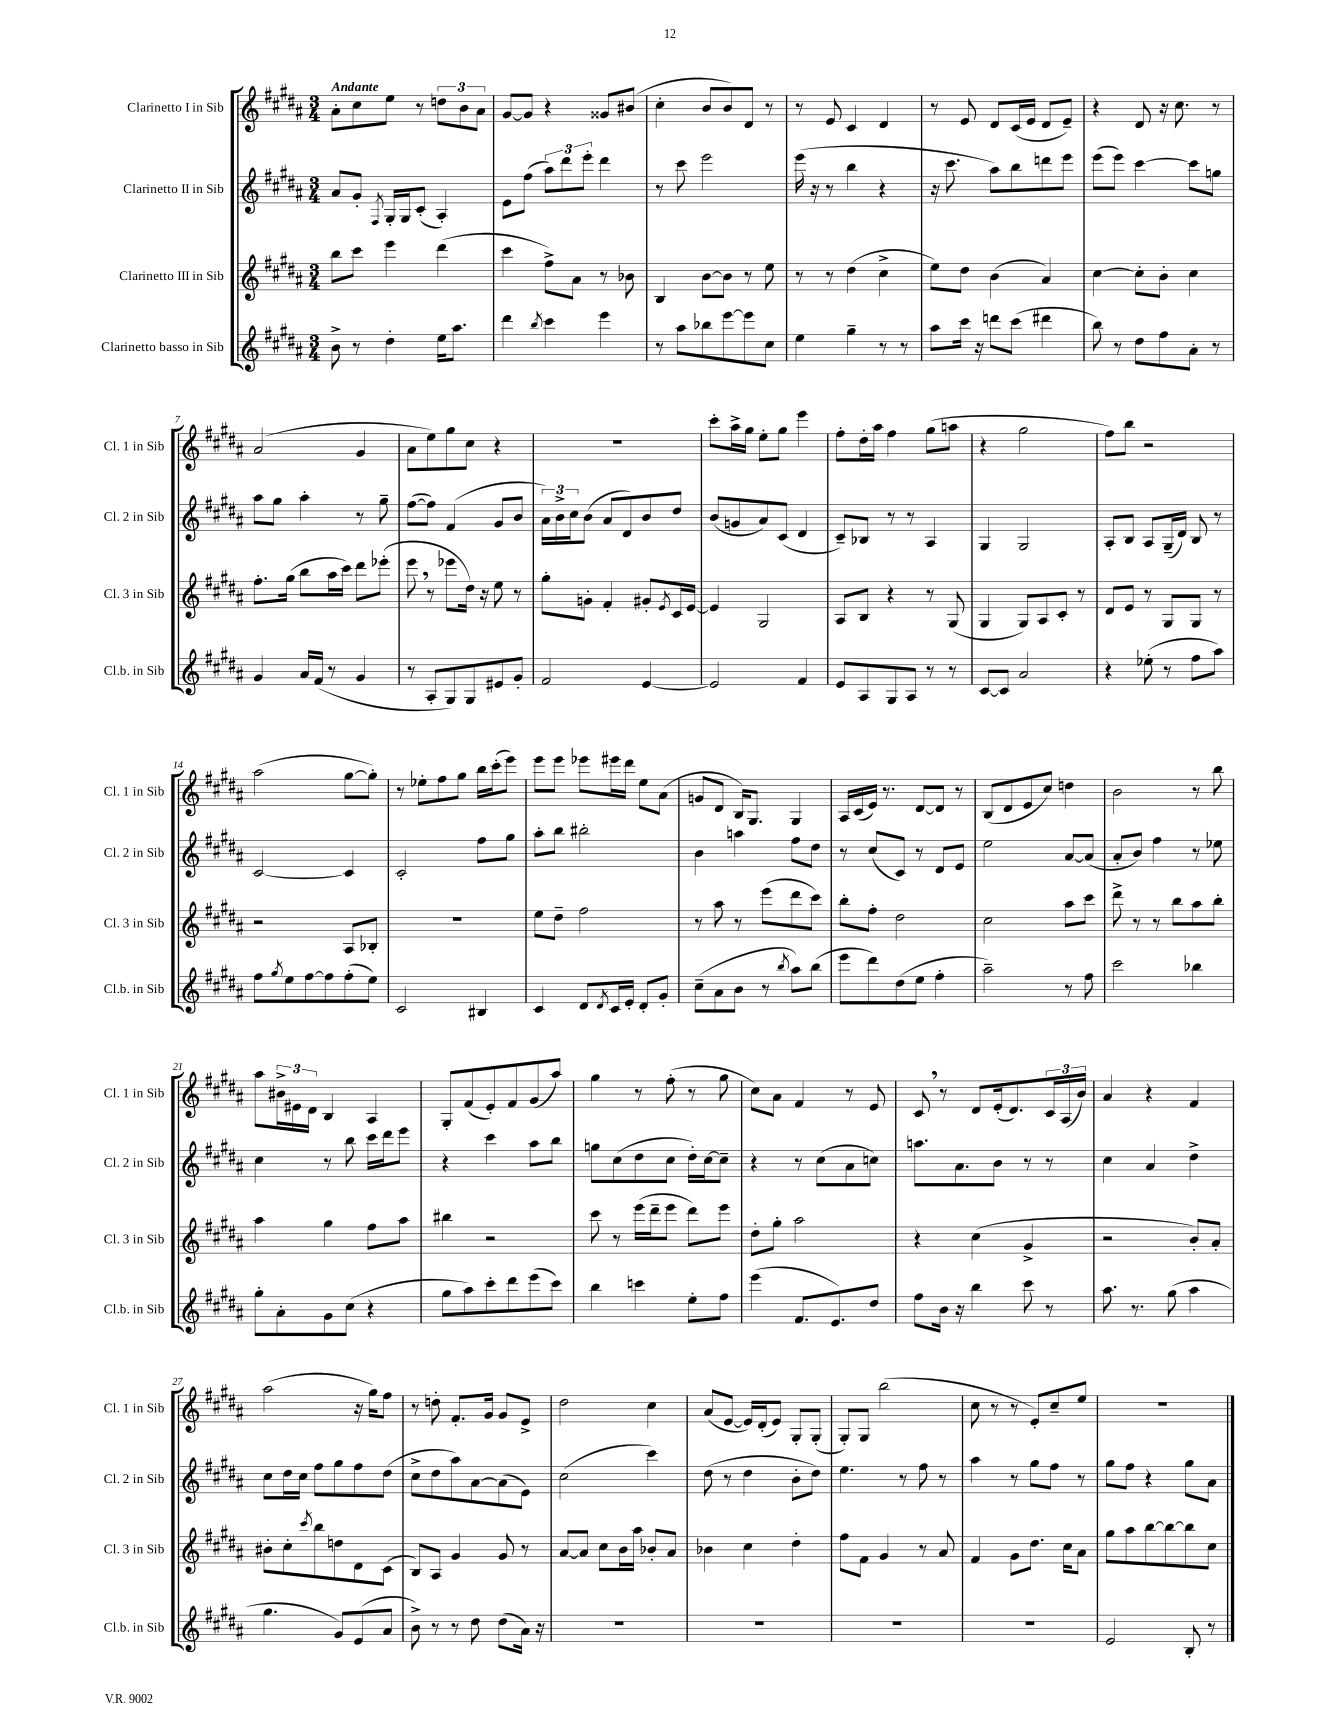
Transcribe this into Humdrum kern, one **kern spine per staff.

**kern	**kern	**kern	**kern
*part4	*part3	*part2	*part1
*staff4	*staff3	*staff2	*staff1
*I"Clarinetto basso in Sib	*I"Clarinetto III in Sib	*I"Clarinetto II in Sib	*I"Clarinetto I in Sib
*I'Cl.b. in Sib	*I'Cl. 3 in Sib	*I'Cl. 2 in Sib	*I'Cl. 1 in Sib
*clefG2	*clefG2	*clefG2	*clefG2
*k[f#c#g#d#a#]	*k[f#c#g#d#a#]	*k[f#c#g#d#a#]	*k[f#c#g#d#a#]
*M3/4	*M3/4	*M3/4	*M3/4
=1	=1	=1	=1
!	!	!	!LO:TX:a:B:t=Andante
8b^\	8bb\L	8a#/L	8a#'\L
8r	8ccc#\J	8g#'/J	8cc#\
.	.	8qF#/	.
4dd#'\	4eee\	16G#'/LL	8ee\J
.	.	16G#/J	.
.	.	(8c#'/J	8r
16ee\KL	(4ddd#\	4A#'/)	12ddn\L
8.aa#\J	.	.	.
.	.	.	12b\
.	.	.	12a#\J
=2	=2	=2	=2
4ddd#\	4ccc#\	8e\L	[8g#/L
.	.	(8ff#\J	8g#/J]
8qbb/	.	.	.
4ccc#\	8ff#^\L)	12aa#\L)	4r
.	.	12ddd#\	.
.	8a#\J	.	.
.	.	12eee'\J	.
4eee\	8r	4ddd#\	8g##X/L
.	8b-X\	.	(8b#X/J
=3	=3	=3	=3
8r	4B/	8r	4cc#'\
8aa#\L	.	8ccc#\	.
8bb-X\	[8b\L	2eee\	8b/L
[8eee\	8b\J]	.	8b/)
8eee\]	8r	.	8d#/J
8cc#\J	8ee\	.	8r
=4	=4	=4	=4
4ee\	8r	(16eee\	8r
.	.	16r	.
.	8r	8r	8e/
4gg#~\	(4dd#\	4bb\	4c#/
8r	4cc#^\	4r	4d#/
8r	.	.	.
=5	=5	=5	=5
8aa#\L	8ee\L)	16r	8r
.	.	8.ccc#\	.
16ccc#\Jk	8dd#\J	.	8e/
16r	.	.	.
8dddn\L	(4b\	8aa#\L)	8d#/L
(8ccc#\J	.	8bb\	(16c#/L
.	.	.	16e/JJ
4ddd#X\	4a#/)	8dddn\	8d#/L
.	.	8eee\J	8e~/J)
=6	=6	=6	=6
8bb\)	[4cc#\	(8eee\L	4r
8r	.	8eee\J)	.
8dd#\L	8cc#'\L]	[4ccc#\	8d#/
8ff#\	8b'\J	.	16r
.	.	.	8.cc#\
8a#'\J	4cc#\	8ccc#\L]	.
8r	.	8ggn\J	8r
!!LO:LB:g=z
=7	=7	=7	=7
4g#/	8.ff#'\L	8aa#\L	(2a#/
.	.	8gg#\J	.
.	(16gg#\Jk	.	.
16a#/LL	8bb\L	4aa#'\	.
(16f#/JJ	.	.	.
8r	16aa#\L	.	.
.	16ccc#\JJ)	.	.
4g#/	8ddd#\L	8r	4g#/
.	(8eee-X'\J	8gg#~\	.
=8	=8	=8	=8
8r	8eee,\	([8ff#\L	8a#\L
8A#'/L	8r	8ff#\J])	8ee\)
8G#/)	8eee-X\L	(4f#/	8gg#\
8G#/	16dd#\Jk)	.	8cc#\J
.	16r	.	.
8e#X/	8ee\	8g#/L	4r
8g#'/J	8r	8b/J	.
=9	=9	=9	=9
2f#/	8gg#'\L	24a#\LL)	2.r
.	.	24b^\	.
.	.	24cc#\J	.
.	8gn'\J	(8b\J	.
.	4f#'/	8a#/L	.
.	.	8d#/)	.
[4e/	8g#X'/L	8b/	.
.	8qe/	.	.
.	16c#/L	8dd#/J	.
.	[16e/JJ	.	.
=10	=10	=10	=10
2e/]	4e/]	(8b/L	8ccc#'\L
.	.	8gn/	16aa#^\L
.	.	.	16gg#\JJ
.	2G#/	8a#/)	8ee'\L
.	.	(8c#/J	8gg#\J
4f#/	.	4d#/	4eee\
=11	=11	=11	=11
8e/L	8A#/L	8c#~/L)	8ff#'\L
8A#/	8B/J	8B-X/J	16dd#'\L
.	.	.	16aa#\JJ
8G#/	4r	8r	4ff#\
8A#/J	.	8r	.
8r	8r	4A#/	(8gg#\L
8r	(8G#/	.	8aan\J
=12	=12	=12	=12
[8c#/L	4G#/	4G#/	4r
8c#/J]	.	.	.
2a#/	8G#/L)	2G#/	2gg#\
.	8A#/	.	.
.	8c#'/J	.	.
.	8r	.	.
=13	=13	=13	=13
4r	8d#/L	8A#'/L	8ff#\L)
.	8e/J	8B/J	8bb\J
(8ee-X'\	8r	8A#/L	2r
8r	8G#/L	(16G#~/L	.
.	.	16d#/JJ)	.
8ff#\L	8G#/J	8B/	.
8aa#\J)	8r	8r	.
!!LO:LB:g=z
=14	=14	=14	=14
8ff#\L	2r	[2c#/	(2aa#\
8qgg#/	.	.	.
8ee\	.	.	.
[8ff#\	.	.	.
8ff#\]	.	.	.
(8ff#'\	8A#/L	4c#/]	[8gg#\L
8ee\J)	8B-X'/J	.	8gg#'\J])
=15	=15	=15	=15
2c#/	2.r	2c#'/	8r
.	.	.	8ee-X'\L
.	.	.	8ff#\
.	.	.	8gg#\J
4B#X/	.	8ff#\L	16bb\LL
.	.	.	(16ccc#'\J
.	.	8gg#\J	8eee\J)
=16	=16	=16	=16
4c#/	8ee\L	8aa#'\L	8eee\L
.	8dd#~\J	8bb\J	8eee\J
8d#/L	2ff#\	2bb#X'\	8eee-X\L
8qd#/	.	.	.
16c#/L	.	.	16eee#X\L
16e'/JJ	.	.	16ddd#\JJ
8d#'/L	.	.	8ee\L
8g#'/J	.	.	(8a#\J
=17	=17	=17	=17
(8cc#~\L	8r	4b\	8gn/L
8a#\	8aa#\	.	8d#/J
8b\J	8r	4aan\	16B/KL)
.	.	.	8.G#/J
8r	(8eee\L	.	.
8qbb/	.	.	.
8aa#\L)	8ddd#\	8ff#\L	4G#/
(8bb\J	8ccc#\J)	8dd#\J	.
=18	=18	=18	=18
8eee\L	8bb'\L	8r	16A#/LL
.	.	.	(16c#/
8ddd#\)	8ff#'\J	(8cc#/L	16e/JJ)
.	.	.	8.r
(8dd#\	2dd#\	8c#/J)	.
8ee\J	.	8r	[8d#/L
4ff#'\	.	8d#/L	8d#/J]
.	.	8e/J	8r
=19	=19	=19	=19
2aa#~\)	2cc#\	2ee\	(8B/L
.	.	.	8d#/
.	.	.	8e/
.	.	.	8cc#/J)
8r	8aa#\L	[8a#/L	4ddn\
8ff#\	8ccc#\J	(8a#/J]	.
=20	=20	=20	=20
2ccc#\	8ddd#^\	8a#'/L	2b\
.	8r	8b/J)	.
.	8r	4ff#\	.
.	8bb\L	.	.
4bb-X\	8aa#\	8r	8r
.	8bb'\J	8ee-X\	8bb\
!!LO:LB:g=z
=21	=21	=21	=21
8gg#'\L	4aa#\	4cc#\	8aa#\L
8a#'\	.	.	24b#X^\L
.	.	.	24e#X\
.	.	.	24d#\JJ
8g#\	4gg#\	8r	4B/
(8cc#\J	.	8bb\	.
4r	8ff#\L	16ccc#\LL	4A#/
.	.	16ddd#\J	.
.	8aa#\J	8eee\J	.
=22	=22	=22	=22
8gg#\L	4bb#X\	4r	8G#'/L
8aa#\)	.	.	(8f#/
8ccc#'\	2r	4ccc#\	8e'/)
8ddd#\	.	.	8f#/
(8eee\	.	8aa#\L	(8g#/
8ccc#\J)	.	8bb\J	8aa#/J)
=23	=23	=23	=23
4bb\	8ccc#\	8ggn\L	4gg#\
.	8r	(8cc#\	.
4cccn\	(16eee\LL	8dd#\	8r
.	16ddd#~\J	.	.
.	8eee\J	8cc#\J	(8ff#'\
8ee'\L	8ddd#\L)	16dd#'\LL)	8r
.	.	[16cc#\J	.
8ff#\J	8eee\J	8cc#~\J]	8gg#\
=24	=24	=24	=24
(4eee\	8dd#'\L	4r	8cc#\L)
.	8gg#'\J	.	8a#\J
8.f#/L	2aa#\	8r	4f#/
.	.	(8cc#\L	.
8.e/)	.	.	.
.	.	8a#\	8r
8dd#/J	.	8ccn\J)	8e/
=25	=25	=25	=25
8ff#\L	4r	8.aan\L	8c#,/
16b\Jk	.	.	8r
16r	.	8.a#\	.
4bb\	(4cc#\	.	8d#/L
.	.	8b\J	(16e'/k
.	.	.	8.d#/)
8ccc#\	4g#^/	8r	.
8r	.	8r	24c#/L
.	.	.	(24A#/
.	.	.	24b/JJ)
=26	=26	=26	=26
8.aa#\	2r	4cc#\	4a#/
8.r	.	.	.
.	.	4a#/	4r
(8gg#\	.	.	.
4aa#\	8b'/L)	4dd#^\	4f#/
.	8a#'/J	.	.
!!LO:LB:g=z
=27	=27	=27	=27
4.gg#\	8b#X'\L	8cc#\L	(2aa#\
.	8cc#'\	16dd#\L	.
.	.	16cc#\JJ	.
.	8qccc#/	.	.
.	8bb\	8ff#\L	.
8g#/L)	8ddn\	8gg#\	.
(8e/	8d#\	8ff#\	16r
.	.	.	16gg#\KL)
8a#/J	(8c#\J	(8dd#\J	8ff#\J
=28	=28	=28	=28
8b^\)	8B/L)	8cc#^\L	8r
8r	8A#/J	8dd#\	8ddn'\
8r	4g#/	8aa#\)	8.f#'/L
8dd#\	.	[8a#\	.
.	.	.	16g#/Jk
(8dd#\L	8g#/	(8a#\]	8g#/L
16a#\Jk)	8r	8e\J)	8e^/J
16r	.	.	.
=29	=29	=29	=29
2.r	[8a#/L	(2cc#\	2dd#\
.	8a#/J]	.	.
.	8cc#\L	.	.
.	16b\L	.	.
.	16aa#\JJ	.	.
.	8b-X'/L	4ccc#\)	4cc#\
.	8a#/J	.	.
=30	=30	=30	=30
2.r	4b-X\	(8dd#\	(8a#/L
.	.	8r	[8e/J
.	4cc#\	4dd#\	16e/LL])
.	.	.	(16d#'/J
.	.	.	8e/J)
.	4dd#'\	8b'\L	8G#'/L
.	.	8dd#\J)	(8G#'/J
=31	=31	=31	=31
2.r	8ff#\L	4.ee\	8G#'/L)
.	8f#\J	.	8G#/J
.	4g#/	.	(2bb\
.	.	8r	.
.	8r	8ff#\	.
.	8a#/	8r	.
=32	=32	=32	=32
2.r	4f#/	4aa#\	8cc#\
.	.	.	8r
.	8g#\L	8r	8r
.	8.dd#\J	8gg#\L	8e'/L)
.	.	8ff#\J	8cc#~/
.	16cc#\KL	.	.
.	8a#\J	8r	8ee/J
=33	=33	=33	=33
2e/	8gg#\L	8gg#\L	2.r
.	8aa#\	8ff#\J	.
.	[8bb\	4r	.
.	8bb\_	.	.
8B'/	8bb\]	8gg#\L	.
8r	8cc#\J	8a#\J	.
==	==	==	==
*-	*-	*-	*-
